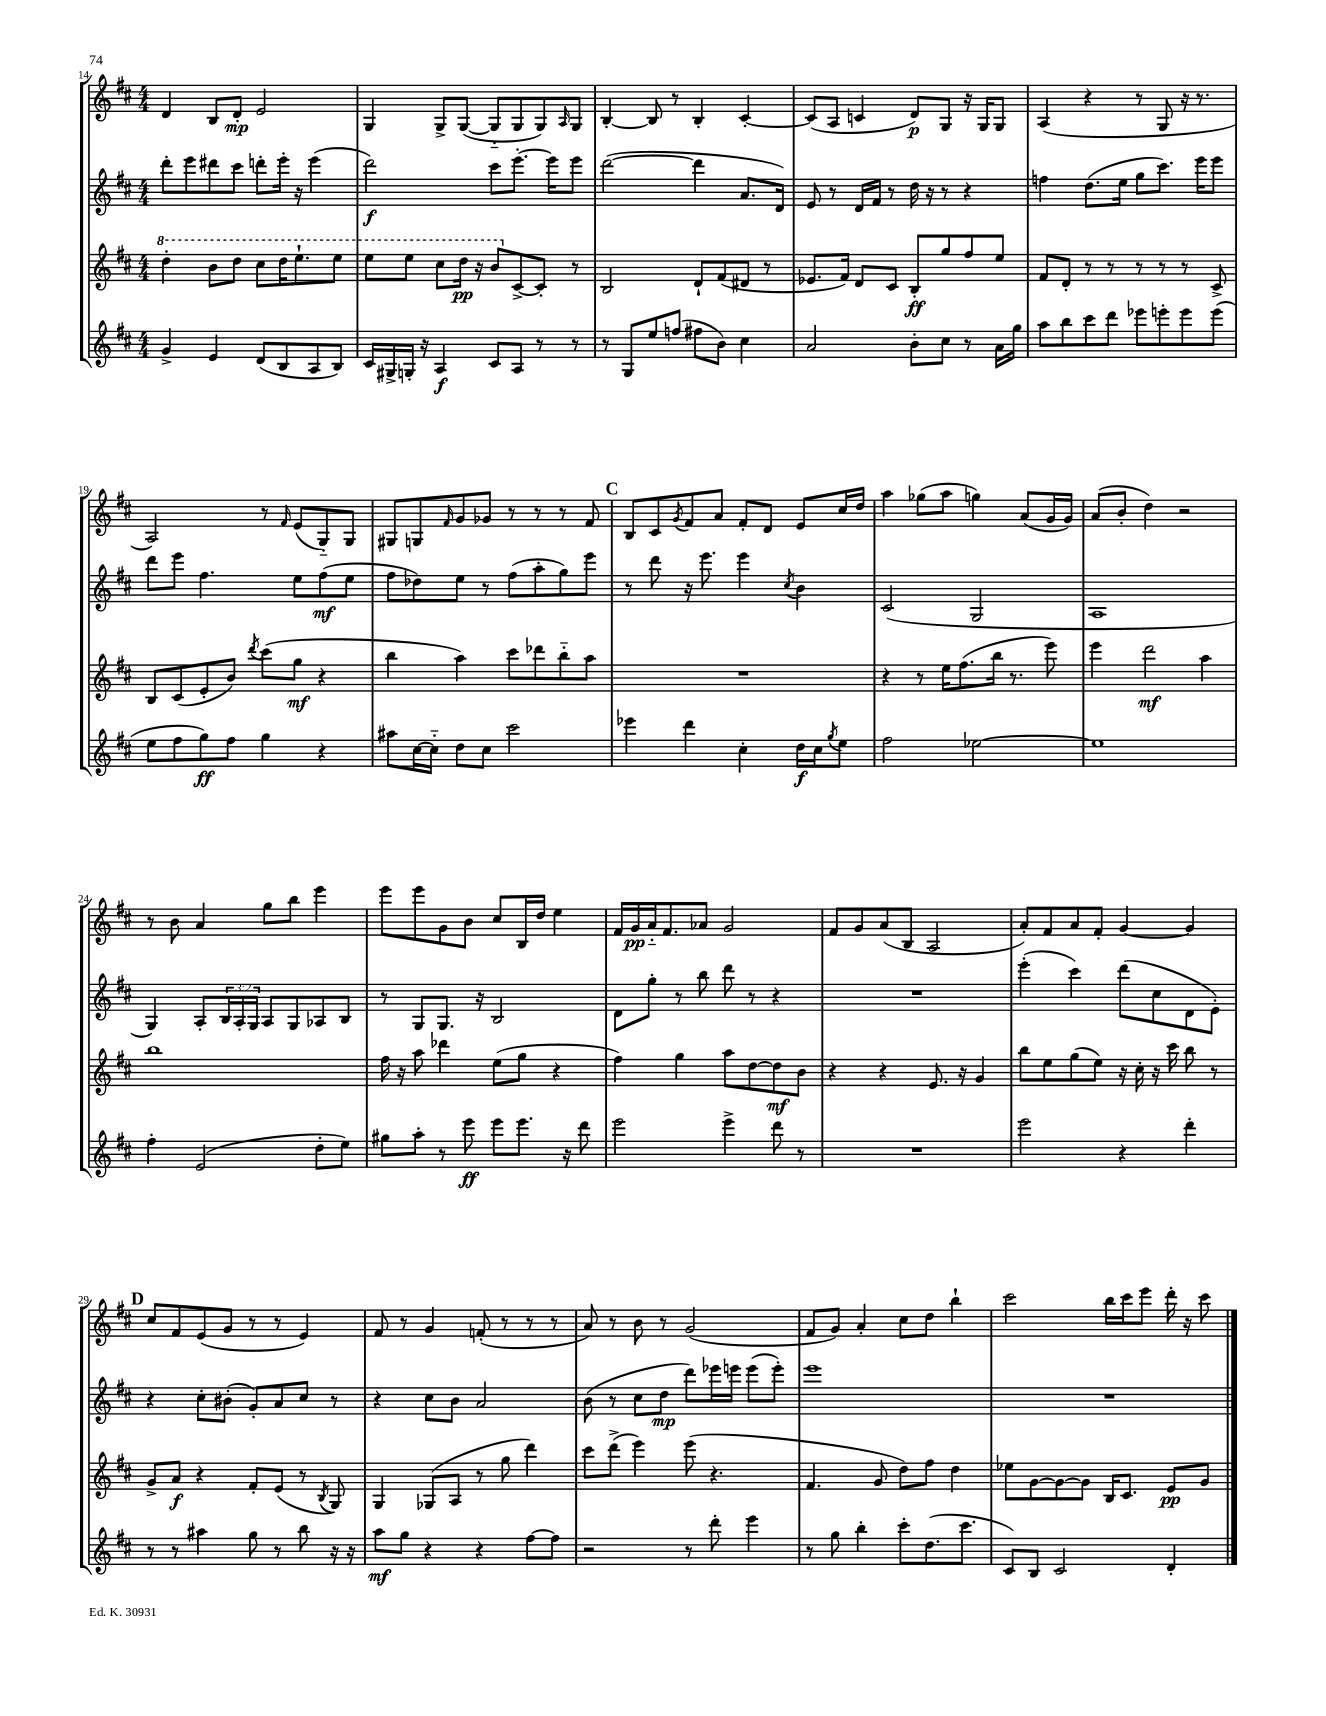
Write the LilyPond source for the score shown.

<<
\new StaffGroup <<
\new Staff = "s0" {
    \clef treble \key d \major \numericTimeSignature \time 4/4
    d'4 b8 d'8-.\mp e'2 |
    g4 g8-> g8~( g8-_ g8 g8) \grace { a16 } g8 |
    b4~-. b8 r8 b4-. cis'4~-. |
    cis'8( a8 c'4 d'8\p) g8 r16 g16 g8 |
    a4( r4 r8 g8 r16 r8. |
    a2) r8 \grace { fis'16 } e'8( g8-_) g8 |
    gis8 g8 \grace { fis'16 } g'8 ges'8 r8 r8 r8 fis'8 |
    \mark \markup { \bold "C" } b8 cis'8 \acciaccatura { g'8 } fis'8 a'8 fis'8-. d'8 e'8 cis''16 d''16 |
    a''4 ges''8( a''8 g''4) a'8( g'16 g'16) |
    a'8( b'8-. d''4) r2 |
    r8 b'8 a'4 g''8 b''8 e'''4 |
    e'''8 e'''8 g'8 b'8 cis''8 b16 d''16 e''4 |
    fis'16 g'16\pp a'16-_ fis'8. aes'8 g'2 |
    fis'8 g'8 a'8( b8 a2 |
    a'8-.) fis'8 a'8 fis'8-. g'4~ g'4 |
    \mark \markup { \bold "D" } cis''8 fis'8 e'8( g'8 r8 r8 e'4) |
    fis'8 r8 g'4 f'8-.( r8 r8 r8 |
    a'8) r8 b'8 r8 g'2( |
    fis'8 g'8) a'4-. cis''8 d''8 b''4-! |
    cis'''2 b''16 cis'''16 e'''8 d'''16-. r16 cis'''8 \bar "|." |
}
\new Staff = "s1" {
    \clef treble \key d \major \numericTimeSignature \time 4/4 \override Staff.TupletNumber.text = #tuplet-number::calc-fraction-text
    d'''8-. e'''8 dis'''8 cis'''8 d'''8-. e'''16-. r16 e'''4( |
    d'''2\f) cis'''8 e'''8.~-. e'''16 e'''8 |
    d'''2~( d'''4 a'8. d'16) |
    e'8 r8 d'16 fis'16 r8 d''16 r16 r8 r4 |
    f''4 d''8.( e''16 g''8 cis'''8.) e'''16 e'''8 |
    d'''8 e'''8 fis''4. e''8 fis''8\mf( e''8 |
    fis''8 des''8) e''8 r8 fis''8( a''8-. g''8) e'''8 |
    \mark \markup { \bold "C" } r8 d'''8 r16 e'''8. e'''4 \acciaccatura { cis''8 } b'4 |
    cis'2( g2 |
    a1 |
    g4) a8-. \tuplet 3/2 { b16 a16-. g16 } a8 g8 aes8 b8 |
    r8 g8 g8. r16 b2 |
    d'8 g''8-. r8 b''8 d'''8 r8 r4 |
    R1 |
    e'''4-.( cis'''4) d'''8( cis''8 d'8 e'8-.) |
    \mark \markup { \bold "D" } r4 cis''8-. bis'8-.( g'8-.) a'8 cis''8 r8 |
    r4 cis''8 b'8 a'2 |
    b'8( r8 cis''8 d''8\mp d'''8) ees'''16 e'''16 e'''8( e'''8-.) |
    e'''1 |
    R1 \bar "|." |
}
\new Staff = "s2" {
    \clef treble \key d \major \numericTimeSignature \time 4/4
    \ottava #1 d'''4-. b''8 d'''8 cis'''8 d'''16 e'''8.-! e'''8 |
    e'''8 e'''8 cis'''8 d'''16\pp r16 b''8 \ottava #0 cis'8~-> cis'8-. r8 |
    b2 d'8-! fis'8( dis'8 r8 |
    ees'8. fis'16) d'8 cis'8 b8-.\ff g''8 fis''8 e''8 |
    fis'8 d'8-. r8 r8 r8 r8 r8 cis'8-> |
    b8 cis'8( e'8-. b'8) \acciaccatura { d'''8 } cis'''8( g''8\mf r4 |
    b''4 a''4) cis'''8 des'''8 b''8-_ a''8 |
    \mark \markup { \bold "C" } R1 |
    r4 r8 e''16 fis''8.( b''16 r8. e'''8) |
    e'''4 d'''2\mf a''4 |
    b''1 |
    fis''16 r16 a''8 des'''4 e''8( g''8 r4 |
    fis''4) g''4 a''8 d''8~ d''8\mf b'8 |
    r4 r4 e'8. r16 g'4 |
    b''8 e''8 g''8( e''8) r16 cis''16-. r16 cis'''16 b''8 r8 |
    \mark \markup { \bold "D" } g'8-> a'8\f r4 fis'8-. e'8( r8 \acciaccatura { b8 } g8) |
    g4 ges8( a8 r8 g''8 d'''4) |
    cis'''8 d'''8->( e'''4) e'''8( r4. |
    fis'4. g'8 d''8) fis''8 d''4 |
    ees''8 g'8~ g'8~ g'8 b16 cis'8. e'8\pp g'8 \bar "|." |
}
\new Staff = "s3" {
    \clef treble \key d \major \numericTimeSignature \time 4/4
    g'4-> e'4 d'8( b8 a8 b8) |
    cis'16 gis16-> g16-. r16 a4\f cis'8 a8 r8 r8 |
    r8 g8 e''8 f''8( fis''8 b'8) cis''4 |
    a'2 b'8-. cis''8 r8 a'16 g''16 |
    a''8 b''8 cis'''8 d'''8 ees'''8 e'''8-. e'''8 e'''8( |
    e''8 fis''8 g''8\ff) fis''8 g''4 r4 |
    ais''8 cis''16~ cis''16-_ d''8 cis''8 cis'''2 |
    \mark \markup { \bold "C" } ees'''4 d'''4 cis''4-. d''16\f cis''16 \acciaccatura { g''8 } e''8 |
    fis''2 ees''2~ |
    ees''1 |
    fis''4-. e'2( d''8-. e''8) |
    gis''8 a''8-. r8 e'''8\ff e'''8 e'''8. r16 d'''8 |
    e'''2 e'''4-> d'''8 r8 |
    R1 |
    e'''2 r4 d'''4-. |
    \mark \markup { \bold "D" } r8 r8 ais''4 g''8 r8 b''8 r16 r16 |
    a''8\mf g''8 r4 r4 fis''8~ fis''8 |
    r2 r8 d'''8-. e'''4 |
    r8 g''8 b''4-. cis'''8-. d''8.( cis'''8. |
    cis'8) b8 cis'2 d'4-. \bar "|." |
}
>>
>>
\layout { \context { \Score currentBarNumber = #14 } }
